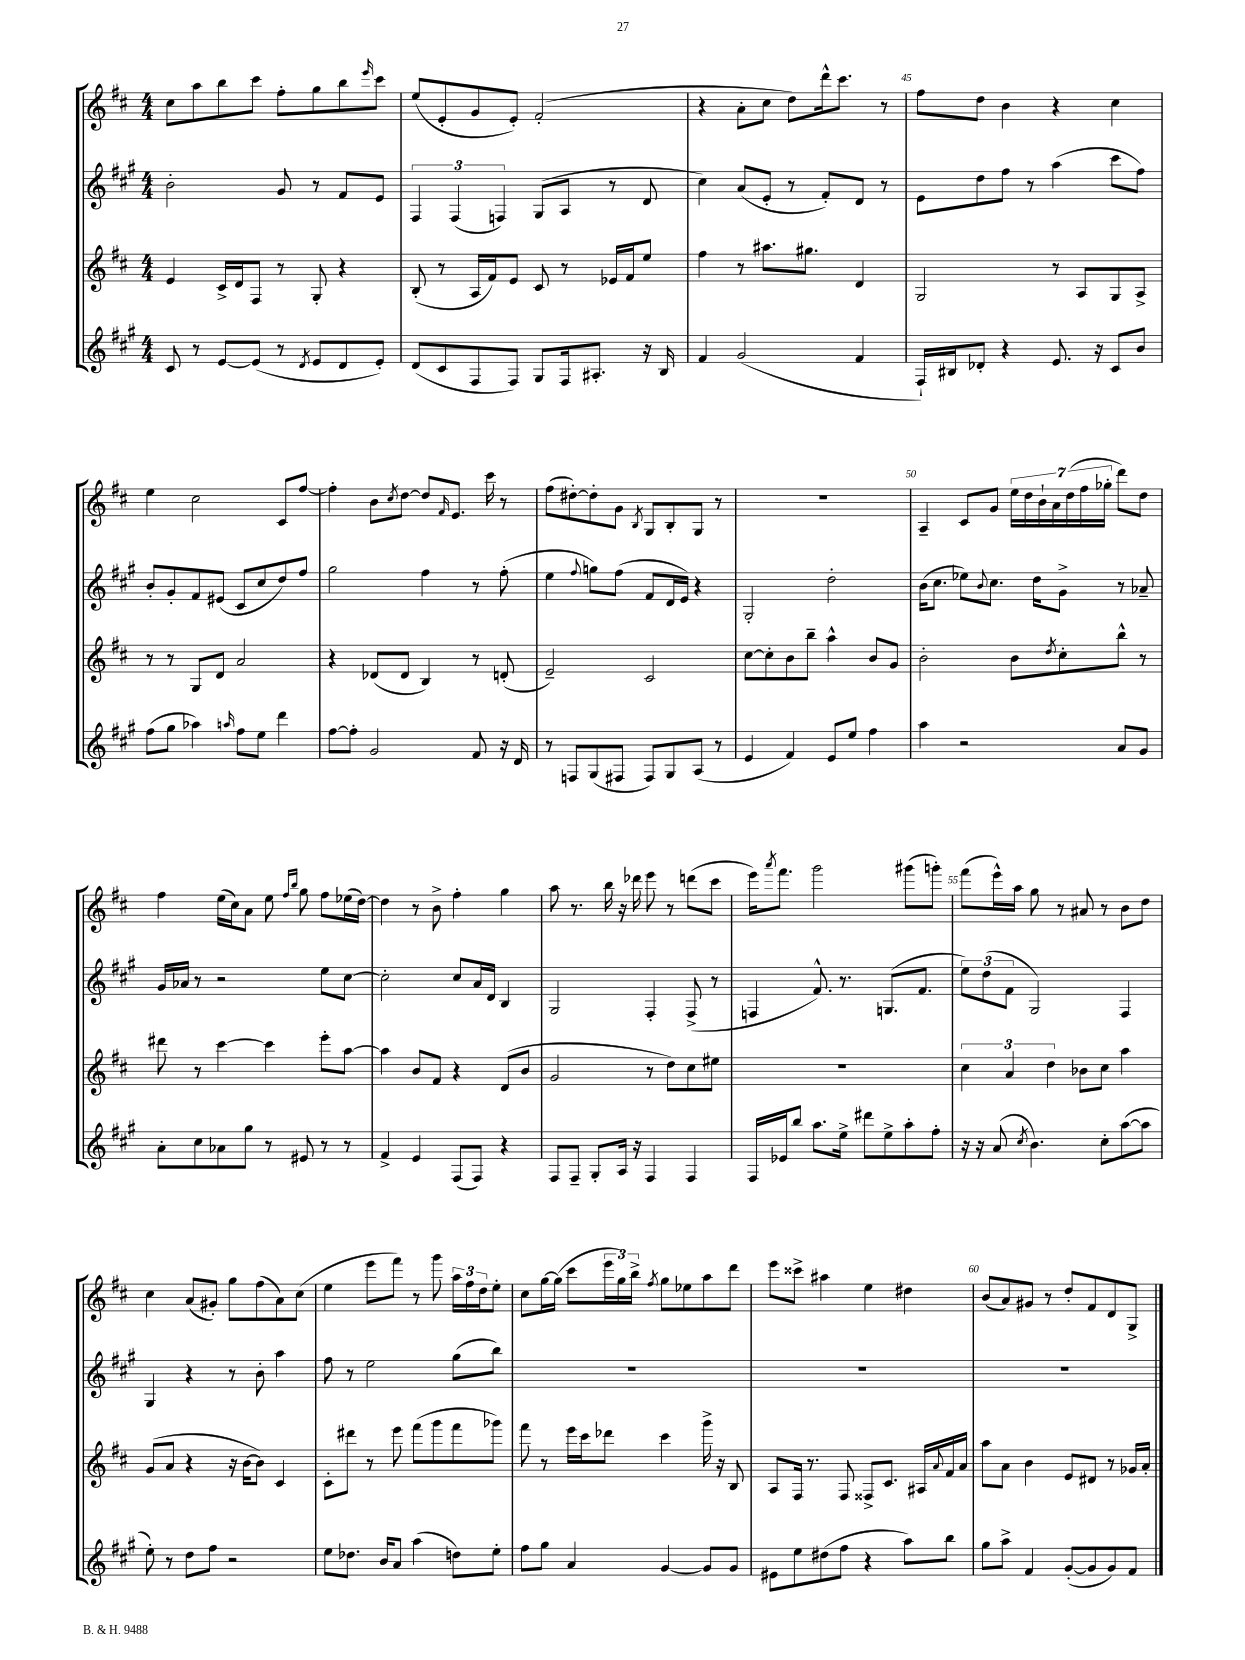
<<
\new StaffGroup <<
\new Staff = "s0" {
    \clef treble \key d \major \numericTimeSignature \time 4/4
    cis''8 a''8 b''8 cis'''8 fis''8-. g''8 b''8 \grace { e'''16 } cis'''8 |
    e''8( e'8-. g'8 e'8-.) fis'2-.( |
    r4 a'8-. cis''8 d''8) d'''16-^ cis'''8. r8 |
    fis''8 d''8 b'4 r4 cis''4 |
    e''4 cis''2 cis'8 fis''8~ |
    fis''4-. b'8 \acciaccatura { cis''8 } d''8~ d''8 \grace { fis'16 } e'8. cis'''16 r8 |
    fis''8( dis''8~-.) dis''8-. g'8 \acciaccatura { b8 } g8 b8-. g8 r8 |
    R1 |
    a4-- cis'8 g'8 \tuplet 7/4 { e''16 d''16 b'16-! a'16 d''16( fis''16 ges''16-. } d'''8) d''8 |
    fis''4 e''16( cis''16) a'8 e''8 \grace { fis''16 b''16 } g''8 fis''8 ees''16( d''16~) |
    d''4 r8 b'8-> fis''4-. g''4 |
    a''8 r8. b''16 r16 des'''16 e'''8 r8 d'''8( cis'''8 |
    e'''16) \acciaccatura { a'''8 } fis'''8. g'''2 gis'''8( g'''8-.) |
    fis'''8( e'''16-^) a''16 g''8 r8 ais'8 r8 b'8 d''8 |
    cis''4 a'8( gis'8-.) g''8 fis''8( a'8) cis''8( |
    e''4 e'''8 fis'''8) r8 g'''8 \tuplet 3/2 { a''16 fis''16 d''16 } e''8-. |
    cis''8 g''16~ g''16( cis'''8 \tuplet 3/2 { e'''16 g''16) b''16-> } \acciaccatura { fis''8 } g''8 ees''8 a''8 d'''8 |
    e'''8 cisis'''8-> ais''4 e''4 dis''4 |
    b'8( a'8) gis'8 r8 d''8-. fis'8 d'8 g8-> \bar "|." |
}
\new Staff = "s1" {
    \clef treble \key a \major \numericTimeSignature \time 4/4
    b'2-. gis'8 r8 fis'8 e'8 |
    \tuplet 3/2 { fis4 fis4( f4) } gis8( a8 r8 d'8 |
    cis''4) a'8( e'8-. r8 fis'8-.) d'8 r8 |
    e'8 d''8 fis''8 r8 a''4( cis'''8 fis''8) |
    b'8-. gis'8-. fis'8 eis'8( cis'8 cis''8 d''8) fis''8 |
    gis''2 fis''4 r8 fis''8-.( |
    e''4 \appoggiatura { fis''8 } g''8) fis''8( fis'8 d'16 e'16) r4 |
    gis2-. d''2-. |
    b'16( cis''8. ees''8) \appoggiatura { b'8 } cis''8. d''16 gis'8-> r8 aes'8-- |
    gis'16 aes'16 r8 r2 e''8 cis''8~ |
    cis''2-. cis''8 a'16 d'16 b4 |
    gis2 fis4-. fis8->( r8 |
    f4 fis'8.-^) r8. g8.( fis'8. |
    \tuplet 3/2 { e''8) d''8( fis'8 } gis2) fis4 |
    gis4 r4 r8 b'8-. a''4 |
    fis''8 r8 e''2 gis''8( b''8) |
    R1 |
    R1 |
    R1 \bar "|." |
}
\new Staff = "s2" {
    \clef treble \key d \major \numericTimeSignature \time 4/4
    e'4 cis'16-> d'16 fis8 r8 g8-. r4 |
    b8-.( r8 a16 fis'16) e'8 cis'8 r8 ees'16 fis'16 e''8 |
    fis''4 r8 ais''8. gis''8. d'4 |
    g2 r8 a8 g8 a8-> |
    r8 r8 g8 d'8 a'2 |
    r4 des'8( des'8 b4) r8 d'8-.( |
    e'2--) cis'2 |
    cis''8~ cis''8-. b'8 b''8-- a''4-^ b'8 g'8 |
    b'2-. b'8 \acciaccatura { d''8 } cis''8-. b''8-^ r8 |
    dis'''8 r8 cis'''4~ cis'''4 e'''8-. a''8~ |
    a''4 b'8 fis'8 r4 d'8( b'8 |
    g'2 r8 d''8) cis''8 eis''8 |
    R1 |
    \tuplet 3/2 { cis''4 a'4 d''4 } bes'8 cis''8 a''4 |
    g'8( a'8 r4 r16 b'16~ b'8) cis'4 |
    cis'8-. dis'''8 r8 e'''8 fis'''8( g'''8 fis'''8 ges'''8) |
    fis'''8 r8 e'''16 cis'''16 des'''8 cis'''4 g'''16-> r16 b8 |
    a8 fis16 r8. fis8 fisis8-> cis'8. ais16 \appoggiatura { a'8 } fis'16 a'16 |
    a''8 a'8 b'4 e'8 dis'8 r8 ges'16 a'16-. \bar "|." |
}
\new Staff = "s3" {
    \clef treble \key a \major \numericTimeSignature \time 4/4
    cis'8 r8 e'8~ e'8( r8 \acciaccatura { d'8 } e'8 d'8 e'8-.) |
    d'8( cis'8 fis8 fis8) gis8 fis16 ais8.-. r16 b16 |
    fis'4 gis'2( fis'4 |
    fis16-!) bis16 des'8-. r4 e'8. r16 cis'8 b'8 |
    fis''8( gis''8 aes''4) \grace { a''16 } fis''8 e''8 d'''4 |
    fis''8~ fis''8-. gis'2 fis'8 r16 d'16 |
    r8 f8 gis8( fis8 fis8) gis8 a8( r8 |
    e'4 fis'4) e'8 e''8 fis''4 |
    a''4 r2 a'8 gis'8 |
    a'8-. cis''8 aes'8 gis''8 r8 eis'8 r8 r8 |
    fis'4-> e'4 fis8( fis8) r4 |
    fis8 fis8-- gis8-. a16 r16 fis4 fis4 |
    fis16 ees'16 b''8 a''8. e''16-> dis'''8 e''8-> a''8-. fis''8-. |
    r16 r16 a'8( \acciaccatura { cis''8 } b'4.) cis''8-. a''8~( a''8 |
    e''8-.) r8 d''8 fis''8 r2 |
    e''8 des''8. b'16 a'8 a''4( d''8) e''8-. |
    fis''8 gis''8 a'4 gis'4~ gis'8 gis'8 |
    eis'8 e''8 dis''8( fis''8 r4 a''8) b''8 |
    gis''8 a''8-> fis'4 gis'8~-.( gis'8 gis'8) fis'8 \bar "|." |
}
>>
>>
\layout { \context { \Score currentBarNumber = #42 \override BarNumber.break-visibility = ##(#f #t #t) barNumberVisibility = #(every-nth-bar-number-visible 5) } }
